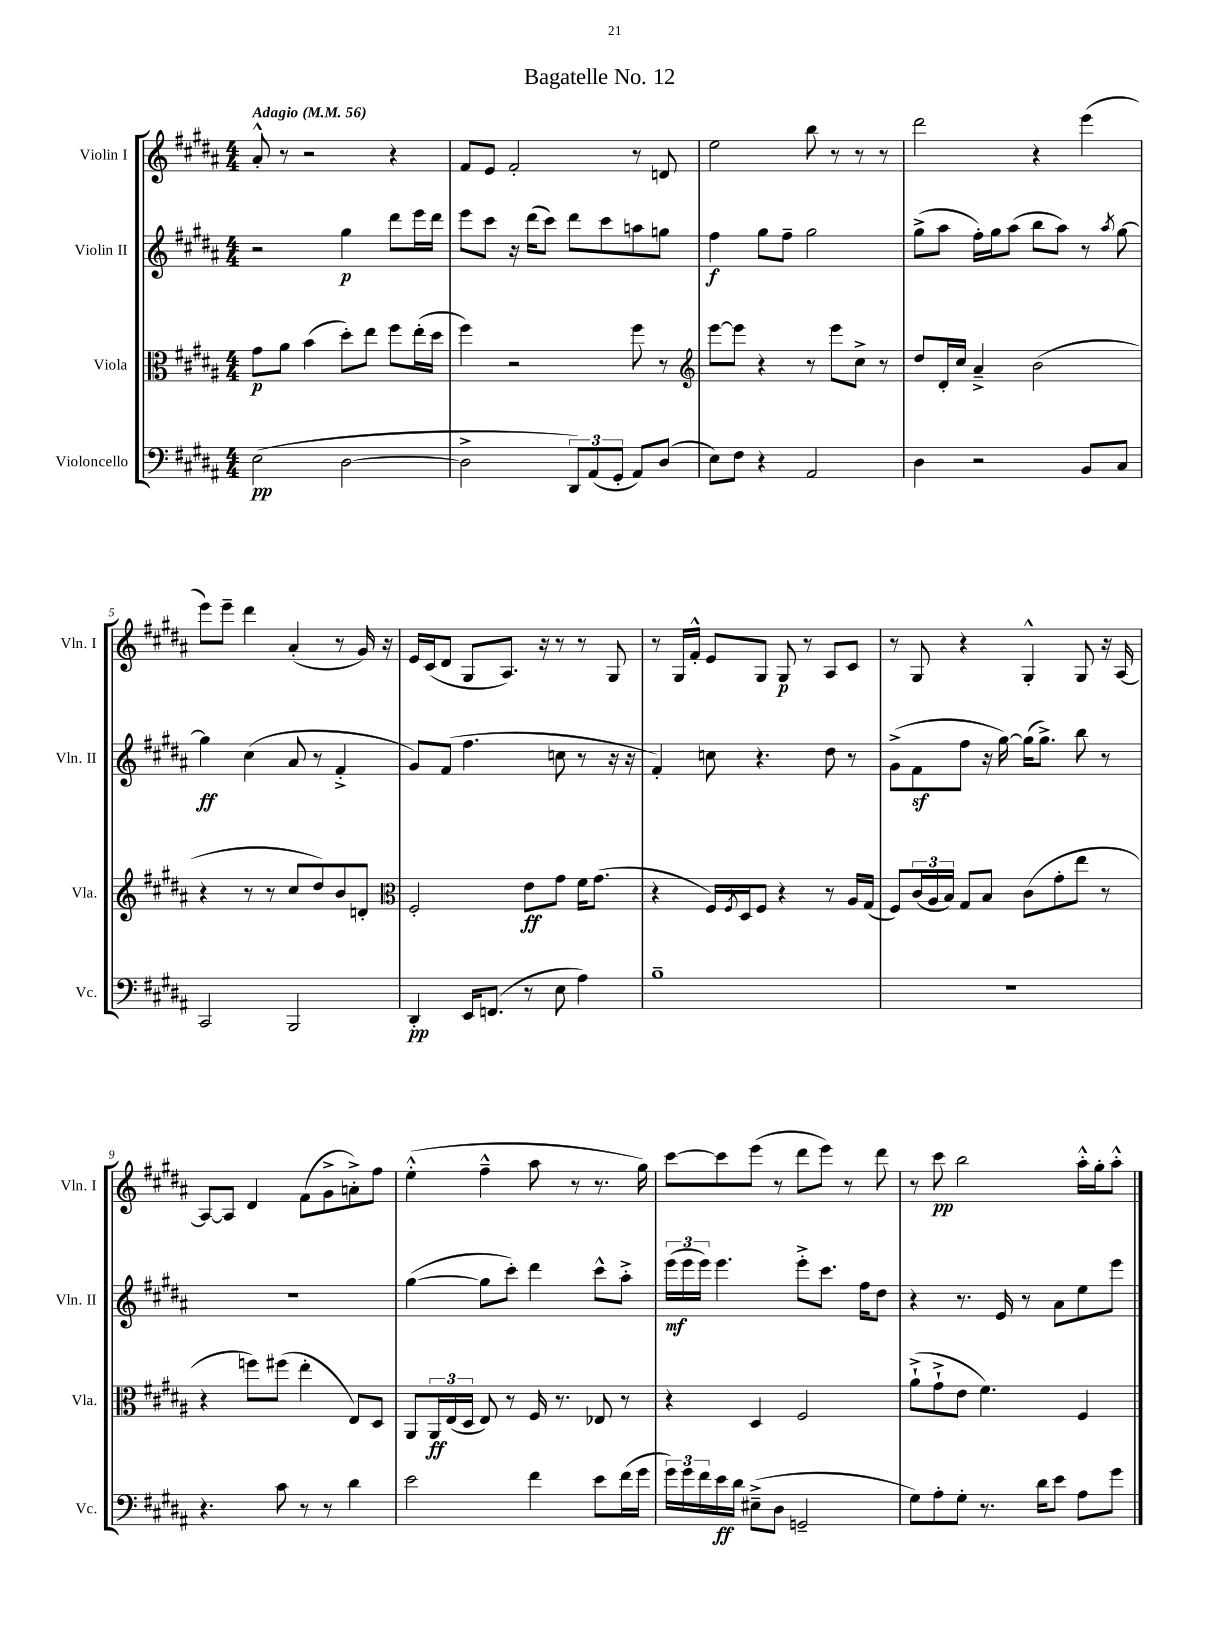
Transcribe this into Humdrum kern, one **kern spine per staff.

**kern	**kern	**kern	**kern
*staff4	*staff3	*staff2	*staff1
*clefF4	*clefC3	*clefG2	*clefG2
*k[f#c#g#d#a#]	*k[f#c#g#d#a#]	*k[f#c#g#d#a#]	*k[f#c#g#d#a#]
*M4/4	*M4/4	*M4/4	*M4/4
*MM56	*MM56	*MM56	*MM56
(2E\	8g#\L	2r	8a#'^^/
.	8a#\J	.	8r
.	(4b\	.	2r
[2D#\	8dd#'\L)	4gg#\	.
.	8ee\J	.	.
.	8ff#\L	8ddd#\L	4r
.	(16ee'\L	16eee\L	.
.	16dd#\JJ	16ddd#\JJ	.
=	=	=	=
2D#^\]	4ff#\)	8eee\L	8f#/L
.	.	8ccc#\J	8e/J
.	2r	16r	2f#'/
.	.	(16ddd#\LK	.
.	.	8ccc#\J)	.
12DD#/L)	.	8ddd#\L	.
(12AA#/	.	.	.
.	.	8ccc#\	.
12GG#'/J	.	.	.
8AA#/L)	8ff#\	8aa\	8r
(8D#/J	8r	8gg\J	8d/
=	=	=	=
*	*clefG2	*	*
8E\L)	[8eee\L	4ff#\	2ee\
8F#\J	8eee\]J	.	.
4r	4r	8gg#\L	.
.	.	8ff#~\J	.
2AA#/	8r	2gg#\	8bb\
.	8eee\L	.	8r
.	8cc#^\J	.	8r
.	8r	.	8r
=	=	=	=
4D#\	8dd#/L	(8gg#^\L	2ddd#\
.	16d#'/L	8aa#\J	.
.	16cc#/JJ	.	.
2r	4a#~^/	16ff#'\LL)	.
.	.	16gg#\J	.
.	.	(8aa#\J	.
.	(2b\	8bb\L	4r
.	.	8aa#\J)	.
8BB/L	.	8r	(4eee\
.	.	8qaa#/	.
8C#/J	.	[8gg#\	.
=	=	=	=
2CC#/	4r	4gg#\]	8eee\L)
.	.	.	8eee~\J
.	8r	(4cc#\	4ddd#\
.	8r	.	.
2BBB/	8cc#/L	8a#/	(4a#'/
.	8dd#/)	8r	.
.	8b/	4f#'^/	8r
.	8d'/J	.	16g#/)
.	.	.	16r
=	=	=	=
*	*clefC3	*	*
4DD#'/	2F#'/	8g#/L)	16e/LL
.	.	.	(16c#/J
.	.	(8f#/J	8d#/J
16EE/LK	.	4.ff#\	8G#/L
(8.FF/J	.	.	.
.	.	.	8.A#/J)
8r	8e\L	.	.
.	.	.	16r
8E\	8g#\J	8cc\	8r
4A#\)	16f#\LK	8r	8r
.	(8.g#\J	.	.
.	.	16r	8G#/
.	.	16r	.
=	=	=	=
1B~	4r	4f#'/)	8r
.	.	.	16G#/LL
.	.	.	16f#'^^/JJ
.	16F#/LL)	8cc\	8e/L
.	8qF#/	.	.
.	16D#/J	.	.
.	8F#/J	4.r	8G#/J
.	4r	.	8G#/
.	.	.	8r
.	8r	8dd#\	8A#/L
.	16A#/LL	8r	8c#/J
.	(16G#/JJ	.	.
=	=	=	=
1r	8F#/L)	(8g#^\L	8r
.	(24c#/L	8f#\	8G#/
.	24A#/	.	.
.	24B/JJ)	.	.
.	8G#/L	8ff#\J	4r
.	8B/J	16r	.
.	.	[16gg#\)	.
.	(8c#\L	(16gg#\]LK	4G#'^^/
.	.	8.gg#^\J)	.
.	8g#'\	.	.
.	8ee\J	8bb\	8G#/
.	8r	8r	16r
.	.	.	[16A#/
=	=	=	=
4.r	4r	1r	8A#/_L
.	.	.	8A#/]J
.	8ff\L)	.	4d#/
8c#\	(8ff#\J	.	.
8r	4ee'\	.	(8f#\L
8r	.	.	8g#^\
4d#\	8E/L)	.	8a'^\)
.	8D#/J	.	8ff#\J
=	=	=	=
2e\	8AA#/L	([4gg#\	(4ee'^^\
.	24AA#/L	.	.
.	(24E/	.	.
.	24D#/JJ	.	.
.	8E/)	8gg#\]L	4ff#~^^\
.	8r	8ccc#'\J)	.
4f#\	16F#/	4ddd#\	8aa#\
.	8.r	.	.
.	.	.	8r
8e\L	8E-/	8ccc#^^\L	8.r
(16f#\L	8r	8aa#'^\J	.
16g#\JJ	.	.	16gg#\)
=	=	=	=
24g#\LL)	4r	(24eee\LL	[8ccc#\L
24g#\	.	24eee\	.
24f#\	.	24eee\JJ)	.
16e\	.	4.eee\	8ccc#\]
16d#\JJ	.	.	.
(8E#~^\L	4D#/	.	(8eee\J
8D#\J	.	.	8r
2GG~/	2F#/	8eee'^\L	8ddd#\L
.	.	8.ccc#\J	8eee\J)
.	.	.	8r
.	.	16ff#\LK	.
.	.	8dd#\J	8ddd#\
=	=	=	=
8G#\L)	(8a#`^\L	4r	8r
8A#'\	8g#`^\	.	8ccc#\
8G#'\J	8e\J	8.r	2bb\
8.r	4.f#\)	.	.
.	.	16e/	.
.	.	8r	.
16d#\LK	.	.	.
8e\J	.	8a#\L	.
8A#\L	4F#/	8ee\	16aa#'^^\LL
.	.	.	16gg#'\J
8g#\J	.	8eee\J	8aa#'^^\J
==	==	==	==
*-	*-	*-	*-
